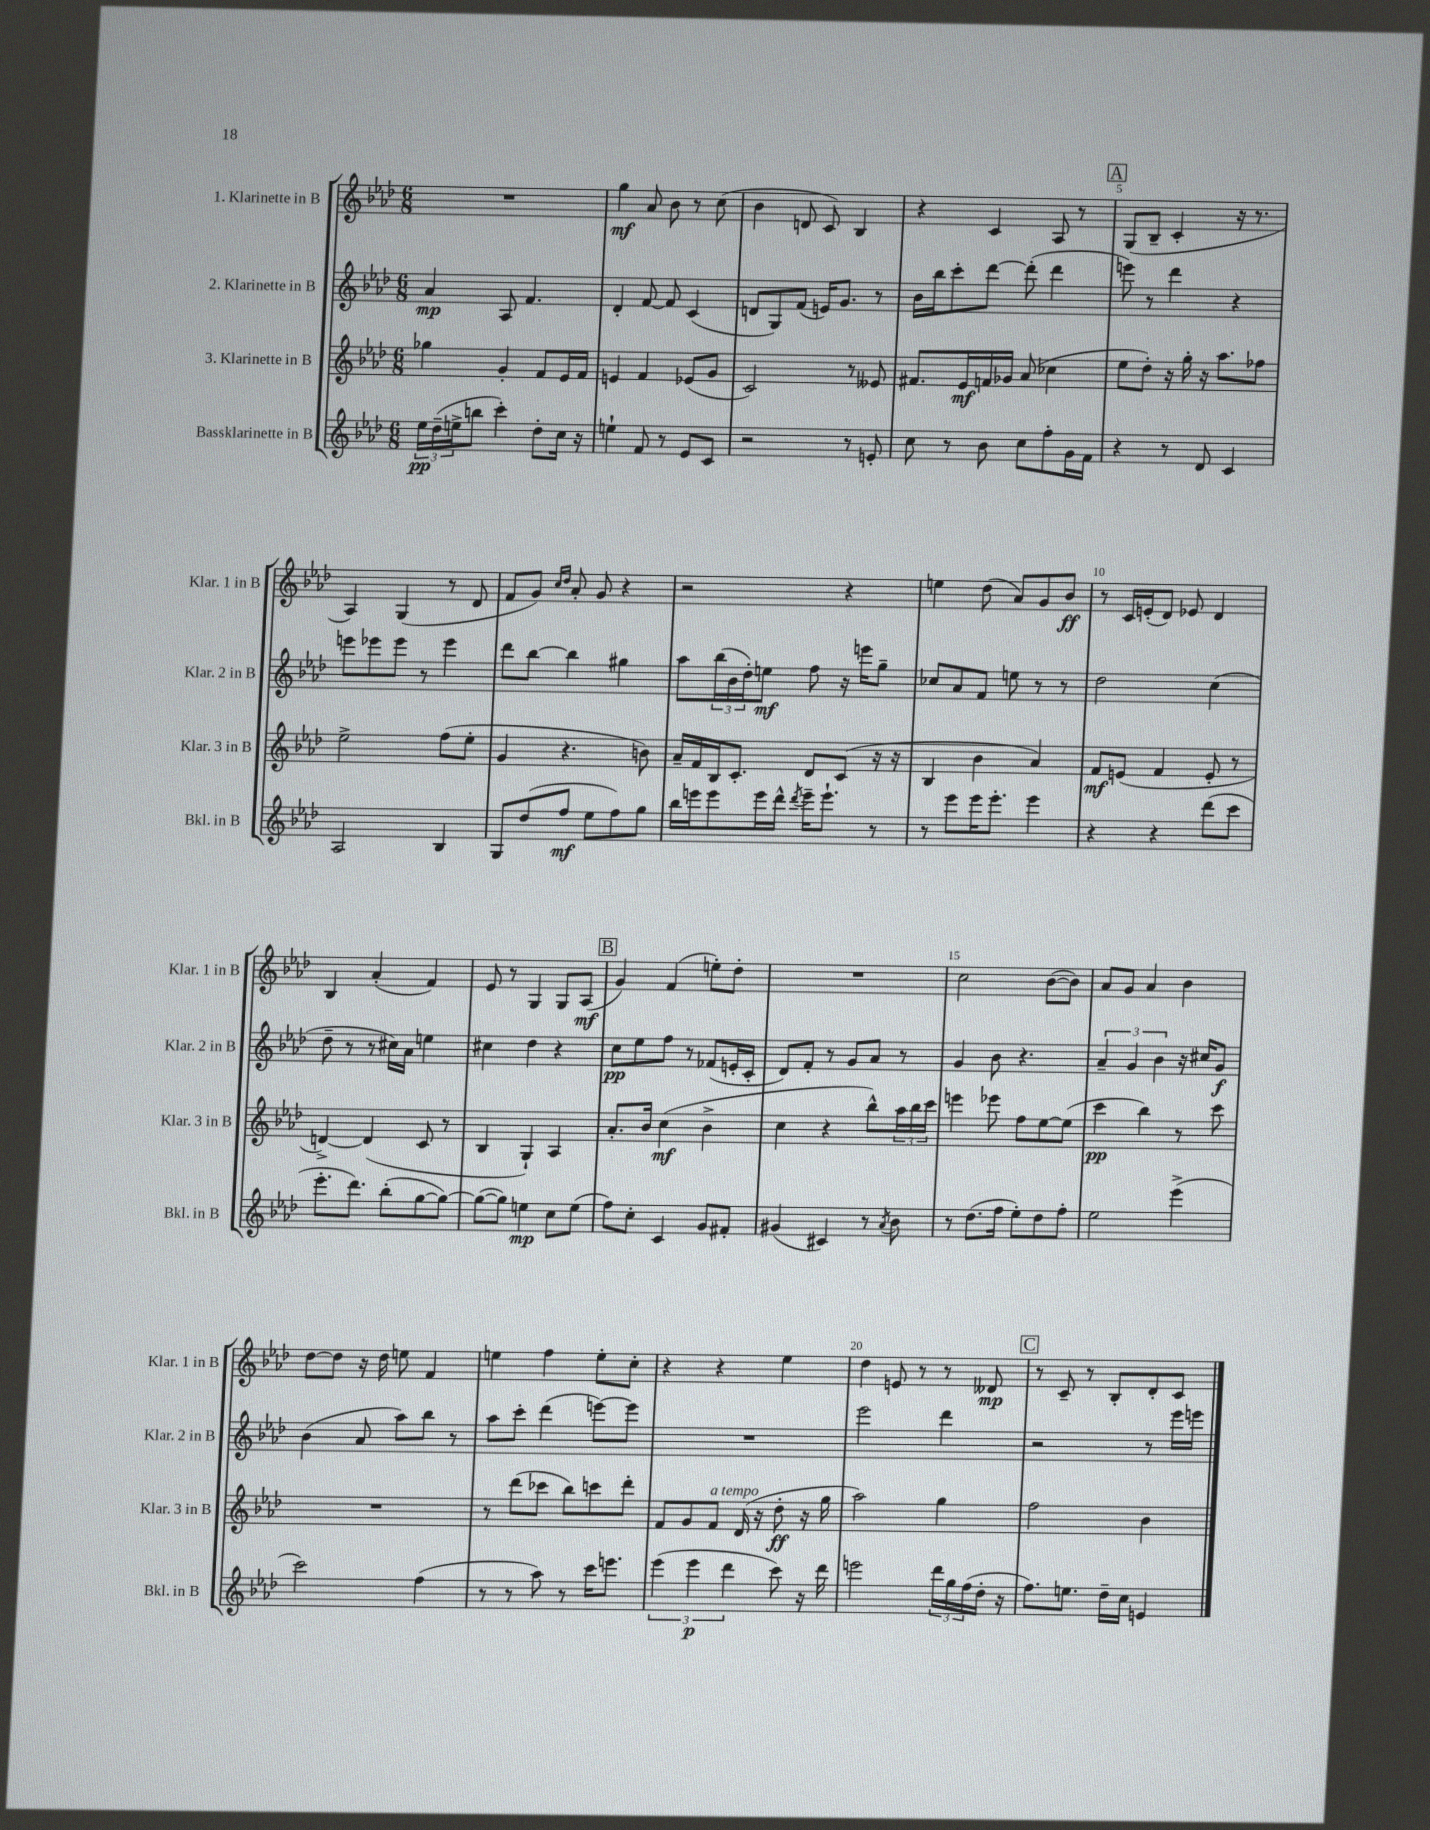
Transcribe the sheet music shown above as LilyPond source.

<<
\new StaffGroup <<
\new Staff = "s0" \with { instrumentName = "1. Klarinette in B" shortInstrumentName = "Klar. 1 in B" } {
    \clef treble \key aes \major \numericTimeSignature \time 6/8
    R2. |
    g''4\mf aes'8 bes'8 r8 c''8( |
    bes'4 d'8 c'8) bes4 |
    r4 c'4 aes8 r8 |
    \mark \markup { \box "A" } g8( bes8-- c'4-. r16 r8. |
    aes4) g4( r8 des'8 |
    f'8 g'8) \grace { c''16 des''16 } aes'8-. g'8 r4 |
    r2 r4 |
    e''4 des''8( aes'8) g'8 bes'8\ff |
    r8 c'16 e'16-.( des'8) ees'8 des'4 |
    bes4 aes'4-.( f'4) |
    ees'8 r8 g4 g8 aes8\mf( |
    \mark \markup { \box "B" } g'4) f'4( e''8-.) des''8-. |
    R2. |
    c''2 bes'8~( bes'8) |
    aes'8 g'8 aes'4 bes'4 |
    des''8~ des''8 r16 des''16 e''8 f'4 |
    e''4 f''4 e''8-. c''8-. |
    r4 r4 ees''4 |
    des''4 e'8 r8 r8 deses'8\mp |
    \mark \markup { \box "C" } r8 c'8-- r8 bes8-. des'8-. c'8 \bar "|." |
}
\new Staff = "s1" \with { instrumentName = "2. Klarinette in B" shortInstrumentName = "Klar. 2 in B" } {
    \clef treble \key aes \major \numericTimeSignature \time 6/8
    aes'4\mp aes8 f'4. |
    des'4-. f'8~ f'8 c'4( |
    d'8 g8) f'8( e'16) g'8. r8 |
    bes'16 bes''16 c'''8-. des'''8~ des'''8-.( des'''4 |
    \mark \markup { \box "A" } e'''8) r8 des'''4 r4 |
    e'''8 ees'''8 ees'''8 r8 ees'''4 |
    des'''8 bes''8~ bes''4 gis''4 |
    aes''8 \tuplet 3/2 { bes''16( bes'16 des''16-.) } e''8\mf f''8 r16 e'''16 g''8-- |
    ces''8 aes'8 f'8 e''8 r8 r8 |
    des''2 c''4( |
    des''8-- r8 r8 cis''16) aes'16 e''4 |
    cis''4 des''4 r4 |
    \mark \markup { \box "B" } c''8\pp ees''8 f''8 r8 fes'8( e'16-. c'16-. |
    des'8) f'8-. r8 g'8 aes'8 r8 |
    g'4 bes'8 r4. |
    \tuplet 3/2 { aes'4-- g'4 bes'4 } r16 cis''16 g'8\f |
    bes'4( aes'8 aes''8) bes''8 r8 |
    aes''8 c'''8-. des'''4( e'''8~) e'''8 |
    R2. |
    ees'''2 des'''4 |
    \mark \markup { \box "C" } r2 r8 ees'''16 e'''16 \bar "|." |
}
\new Staff = "s2" \with { instrumentName = "3. Klarinette in B" shortInstrumentName = "Klar. 3 in B" } {
    \clef treble \key aes \major \numericTimeSignature \time 6/8
    ges''4 g'4-. f'8 ees'16 f'16 |
    e'4 f'4 ees'8( g'8 |
    c'2) r8 eeses'8 |
    fis'8. ees'16\mf f'16 ges'16 aes'8( ces''4 |
    \mark \markup { \box "A" } ees''8 des''8-.) r16 g''16-. r16 aes''8. fes''8 |
    ees''2-> f''8( ees''8-. |
    g'4 r4. b'8) |
    aes'16-- f'16 bes16 c'8.-. des'8 c'8( r16 r16 |
    bes4 bes'4 aes'4) |
    f'8\mf e'8( f'4 e'8-. r8 |
    d'4~->) d'4( c'8 r8 |
    bes4 g4-!) aes4 |
    \mark \markup { \box "B" } aes'8.-. bes'16 c''4\mf( bes'4-> |
    c''4 r4 bes''8-^) \tuplet 3/2 { aes''16 bes''16 c'''16 } |
    e'''4 ees'''8 f''8 ees''8~ ees''8( |
    c'''4\pp bes''4) r8 c'''8 |
    R2. |
    r8 des'''8( ces'''8 bes''8) c'''8 des'''8-. |
    f'8 g'8 f'8^\markup { \italic "a tempo" } des'16( r16 des''8-.\ff r16 g''16 |
    aes''2) g''4 |
    \mark \markup { \box "C" } f''2 bes'4 \bar "|." |
}
\new Staff = "s3" \with { instrumentName = "Bassklarinette in B" shortInstrumentName = "Bkl. in B" } {
    \clef treble \key aes \major \numericTimeSignature \time 6/8
    \tuplet 3/2 { ees''16\pp des''16--( e''16-> } b''8 c'''4-.) des''8-. c''16 r16 |
    e''4-! f'8 r8 ees'8 c'8 |
    r2 r8 e'8-. |
    c''8 r8 bes'8 c''8 f''8-. g'16 f'16 |
    \mark \markup { \box "A" } r4 r8 des'8 c'4 |
    aes2 bes4 |
    g8 des''8( f''8\mf ees''8 f''8) g''8 |
    bes''16 e'''16 e'''8 e'''16 des'''16-^ \acciaccatura { des'''8 } e'''16-- e'''8.-! r8 |
    r8 ees'''8 ees'''16 ees'''8.-. ees'''4 |
    r4 r4 des'''8( c'''8 |
    ees'''8.-. des'''8.) bes''8-.( g''8~ g''8~) |
    g''8~( g''8) e''4\mp c''8 e''8( |
    \mark \markup { \box "B" } f''8) c''8-. c'4 g'8 fis'8-. |
    gis'4( cis'4) r8 \acciaccatura { aes'8 } bes'8 |
    r8 des''8.( f''16 ees''8-.) des''8 f''8-. |
    ees''2 ees'''4->( |
    c'''2) f''4( |
    r8 r8 aes''8) r8 c'''16 e'''8. |
    \tuplet 3/2 { ees'''4( ees'''4\p des'''4 } c'''8) r16 des'''16 |
    e'''2 \tuplet 3/2 { des'''16 g''16 f''16( } des''16-. r16 |
    \mark \markup { \box "C" } f''8.) e''8. des''16-- c''16 e'4 \bar "|." |
}
>>
>>
\layout { \context { \Score \override BarNumber.break-visibility = ##(#f #t #t) barNumberVisibility = #(every-nth-bar-number-visible 5) } }
